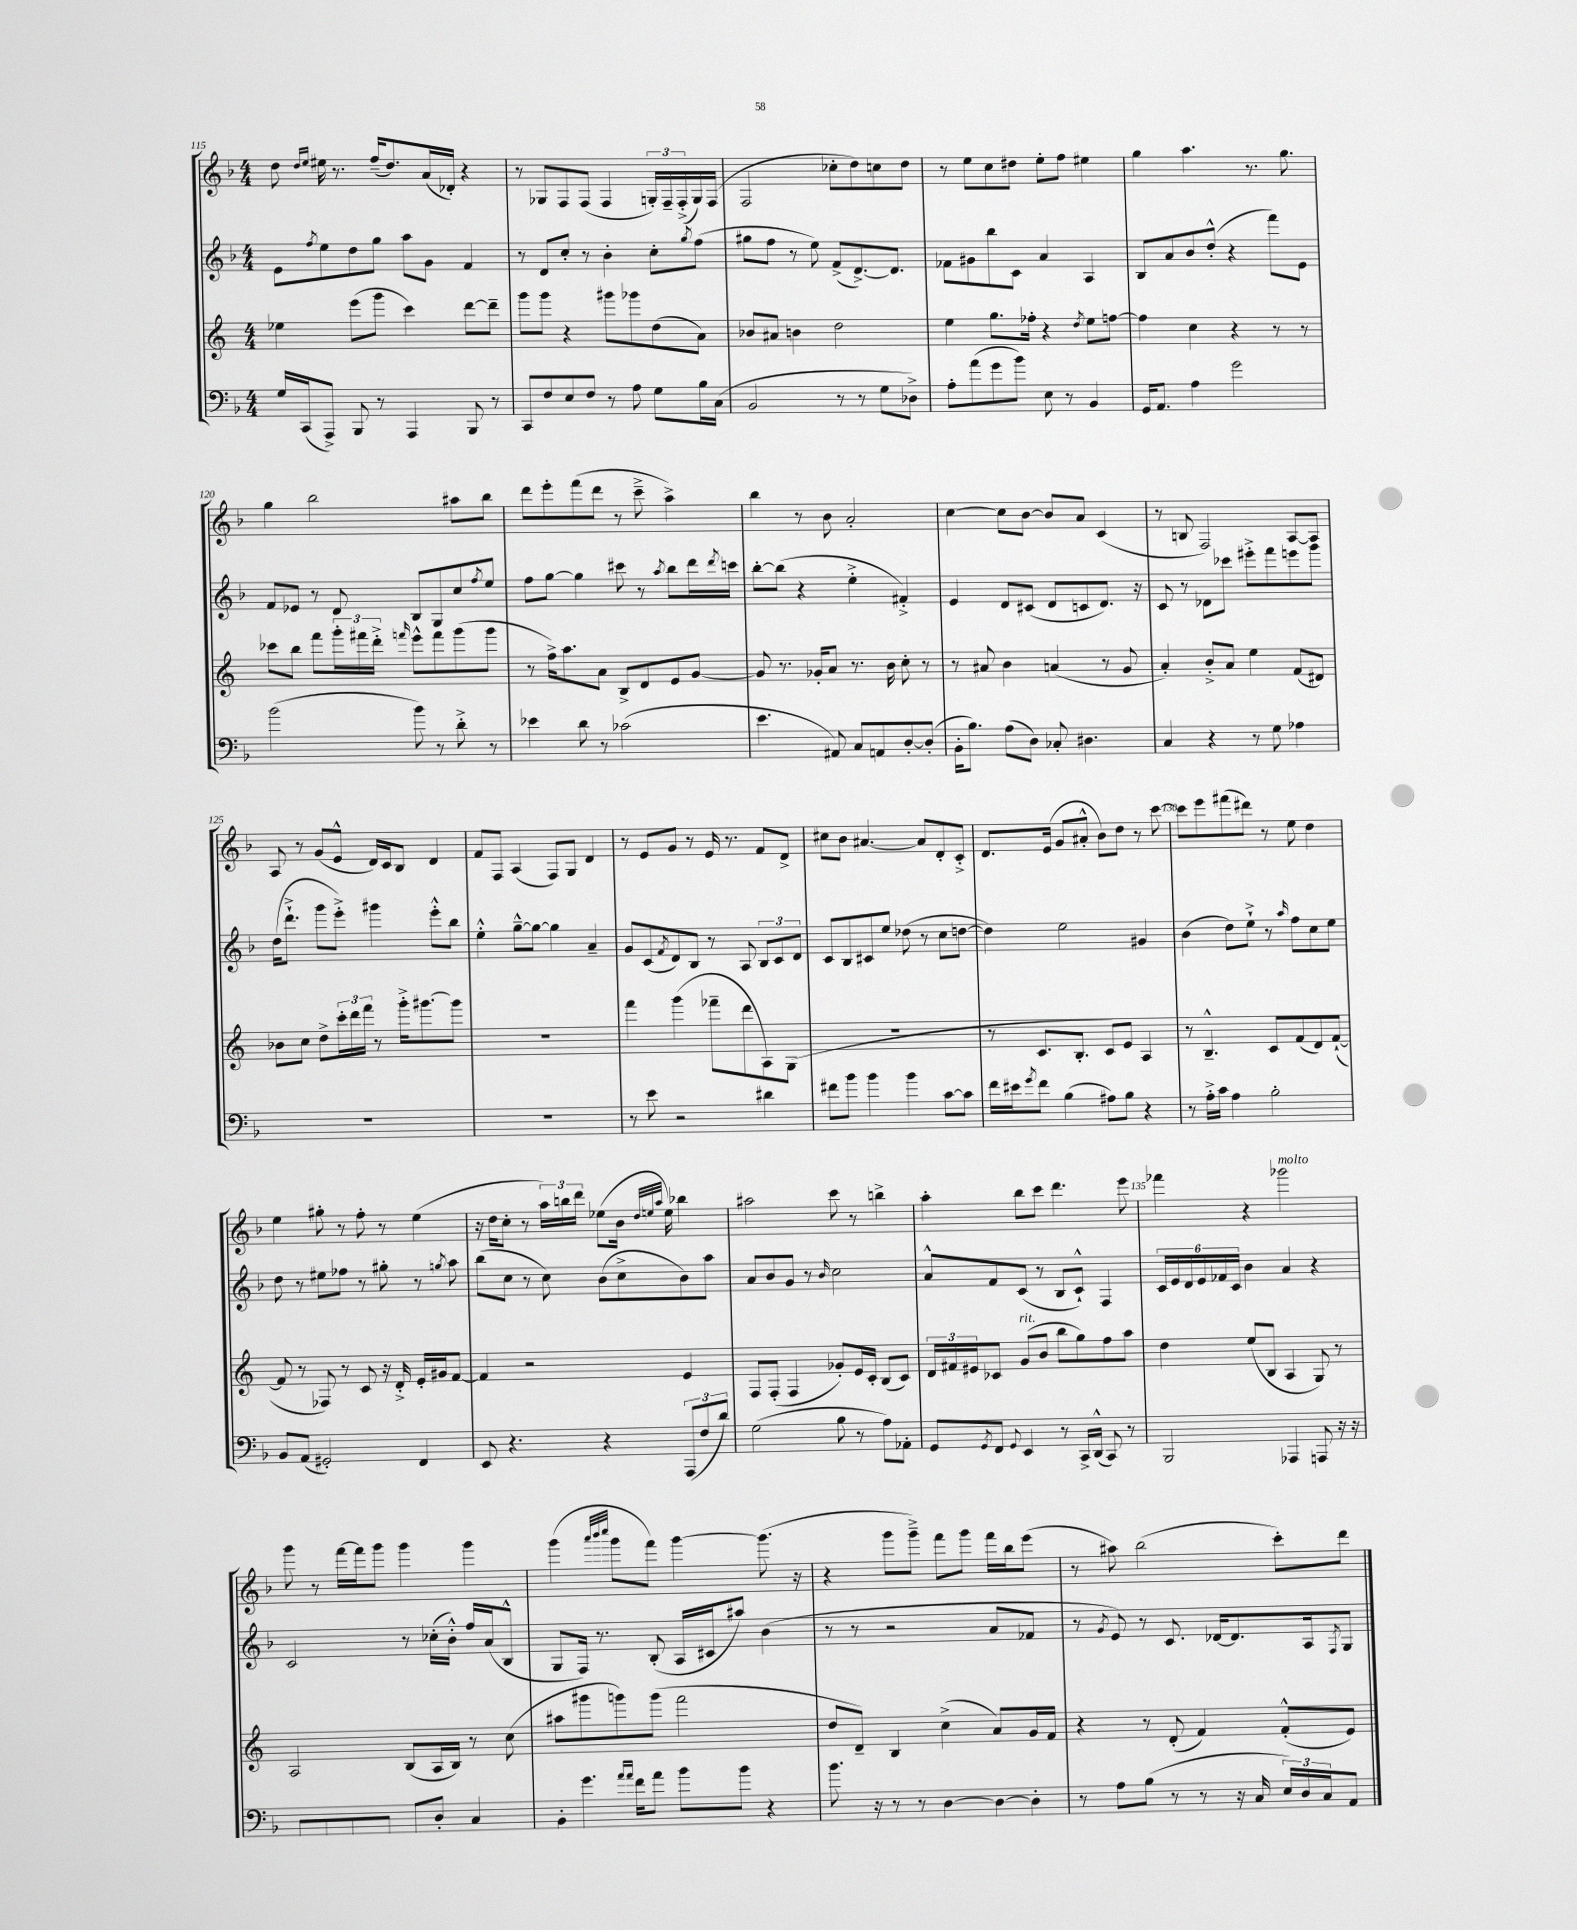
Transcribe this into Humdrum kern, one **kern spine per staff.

**kern	**kern	**kern	**kern
*part4	*part3	*part2	*part1
*staff4	*staff3	*staff2	*staff1
*clefF4	*clefG2	*clefG2	*clefG2
*k[b-]	*k[]	*k[b-]	*k[b-]
*M4/4	*M4/4	*M4/4	*M4/4
=115	=115	=115	=115
16G/LL	4ee-X\	8e\L	8dd\
(16CC/J	.	.	.
.	.	.	16qqdd/LL
.	.	8qff/	16qqee/JJ
8AAA^/J)	.	8ee\	16ee#X\
.	.	.	8.r
8BBB-/	(8eee\L	8dd\	.
8r	8ggg\J	8gg\J	(16ff~/KL
.	.	.	8.dd/)
4AAA/	4ccc\)	8aa\L	.
.	.	8g\J	(16a/L
.	.	.	16d-X'/JJ)
8BBB-/	[8ddd\L	4f/	4r
8r	8ddd~\J]	.	.
=116	=116	=116	=116
8CC/L	8ggg\L	8r	8r
8F/	8ggg\J	8d/L	8G-X/L
8E/	4r	8cc'/J	8F/
8F/J	.	8r	(8F/J
8r	8ggg#X\L	4b-'\	4F/
8A\	8ggg-X\	.	.
8G\L	(8dd\	8cc'\L	24Gn'/LL)
.	.	.	24F~/
.	.	.	(24F'^/
.	.	8qgg/	.
16B-\L	8a\J)	(8ff\J	16G/)
(16C\JJ	.	.	(16F/JJ
=117	=117	=117	=117
2BB-/	8b-X/L	8gg#X\L	2F/
.	8a#X/J	8ff\J	.
.	4bn\	8r	.
.	.	8ee\)	.
8r	2dd\	(8f^/L	8cc-X'\L
8r	.	[8.d^/)	8dd\)
8G\L	.	.	8ccn\
.	.	8.d/J]	.
8D-X^\J)	.	.	8dd\J
=118	=118	=118	=118
8A'\L	4ee\	8f-X\L	8r
(8a\	.	8g#X\	8ee\L
8g\	8.gg\L	8bb-\	8cc\
8b-\J)	.	8c\J	8dd#X\J
.	16ff-X'\Jk	.	.
8E\	4r	4a/	8ee'\L
8r	.	.	8ff\J
.	8qdd/	.	.
4BB-/	8ee\L	4A/	4ee#X\
.	[8ffn\J	.	.
=119	=119	=119	=119
16GG/KL	4ff\]	8B-/L	4gg\
8.AA/J	.	.	.
.	.	8a/	.
4A\	4cc\	8b-/	4.aa\
.	.	(8dd'^^/J	.
2g\	4r	4r	.
.	.	.	8.r
.	8r	8fff\L)	.
.	.	.	8.gg\
.	8r	8e\J	.
!!LO:LB:g=z
=120	=120	=120	=120
(2b-\	8ccc-X\L	8f/L	4gg\
.	8bb\J	8e-X/J	.
.	8fff\L	8r	2bb-\
.	24ggg'\L	8d/	.
.	24fff#X\	.	.
.	24ddd'^\JJ	.	.
.	16qqfffn/	.	.
8b-\)	8eee^^\L	8B-/L	.
8r	8fff\	8G/	.
8d'^\	(8ggg\	8cc/	8aa#X\L
.	.	8qff/	.
8r	8ggg\J	8ee/J	8bb-\J
=121	=121	=121	=121
4e-X\	8r	8ff\L	8ddd\L
.	16ff^\KL)	[8gg\J	8eee'\
.	8.aa\	.	.
8d\	.	4gg\]	(8fff\
8r	8a\J	.	8ddd\J
(2c-X\	8B^/L	8ccc#X\	8r
.	8d/	8r	8ccc~^\
.	.	8qaa/	.
.	8e/	8bb-\L	4aa^\)
.	[8g/J	16ddd\L	.
.	.	8qddd/	.
.	.	16cccn\JJ	.
=122	=122	=122	=122
4.e\	8g/]	[8bb-'\L	4bb-\
.	8.r	(8bb-\J]	.
.	.	4r	8r
.	16g-X'/KL	.	.
8AA#X/)	8a/J	.	8b-\
8C/L	8.r	4ee'^\	2a'/
8AAn/	.	.	.
.	16b\	.	.
[8D'/	8cc'\	4f#X'^/)	.
(8D'/J]	8r	.	.
=123	=123	=123	=123
16BB-'\KL	8r	4e/	[4cc\
8.B-\J)	.	.	.
.	8a#X/	.	.
(8A\L	4b\	8d/L	8cc\L]
8D\J)	.	(8c#X/J	[8b-\J
8C-X'/	(4an/	8d/L	8b-/L]
4.D#X\	.	8cn/	8a/J
.	8r	8.d/J)	(4c/
.	8g/	.	.
.	.	16r	.
=124	=124	=124	=124
4C/	4a'/)	8c/	8r
.	.	8r	8Bn/
4r	8b'^/L	8d-X\L	2F/)
.	8a/J	8ccc-X\J	.
8r	4ee\	8eee#X'^\L	.
8G\	.	8fff\	.
4A-X\	(8f/L	8eeen\	[8A/L
.	8d#X/J)	8ggg\J	8A/J]
!!LO:LB:g=z
=125	=125	=125	=125
1r	8b-X\L	(16dd\KL	8A/
.	.	8.ddd`^\J	.
.	8cc\J	.	8r
.	8dd^\L	8ggg\L	(8g/L
.	24ccc'\L	8eee'^\J)	8e^^/J
.	24ddd\	.	.
.	24fff\JJ	.	.
.	8r	4ggg#X\	16d/LL)
.	.	.	16c/J
.	16ggg'^\KL	.	8B-/J
.	[8.ggg#X\	.	.
.	.	8eee'^^\L	4d/
.	8ggg#\J]	8bb-\J	.
=126	=126	=126	=126
1r	1r	4ee'^^\	8f/L
.	.	.	8F/J
.	.	[8gg~^^\L	(4A/
.	.	8gg\J_	.
.	.	4gg\]	8F/L)
.	.	.	8G/J
.	.	4a~/	4d/
=127	=127	=127	=127
8r	4fff\	8g/L	8r
8e\	.	(8c/	8e/L
.	.	8qf/	.
2r	(4ggg\	8d/)	8g/J
.	.	8B-/J	8r
.	8fff-X~\L	8r	16e/
.	.	.	8.r
.	8ddd\	8A/	.
4d#X\	8A\)	12B-/L	8f/L
.	.	12c/	.
.	(8G\J	.	8d^/J
.	.	12d/J	.
=128	=128	=128	=128
8f#X\L	1r	8c/L	8cc#X\L
8b-\J	.	8B-/	8b-\J
4b-\	.	8c#X/	[4.a#X/
.	.	8ee/J	.
4b-\	.	(8dd-X\	.
.	.	8r	8a#/L]
[8c\L	.	8cc\L	8d'/
8c\J]	.	[8ddn\J	8c'^/J
=129	=129	=129	=129
16f\LL	8r	4dd\])	8.d/L
16e#X\J	.	.	.
8qg/	.	.	.
8f\J	8.c/L	.	.
.	.	.	(16e/Jk
(4B-\	.	2ee\	8g/L
.	8.B'/J	.	.
.	.	.	8a#X'^^/J
8A#X\L)	8c/L)	.	8b-\L)
8B-\J	8e/J	.	8dd\J
4r	4A/	4g#X/	8r
.	.	.	[8ccc\
=130	=130	=130	=130
8r	8r	(4b-\	8ccc\L]
16A'^\LL	4.B~^^/	.	8eee\
16c\JJ	.	.	.
4A\	.	8dd\L)	(8fff#X\
.	.	8ee`^\J	8ddd#X\J)
2B-'\	8c/L	8r	8r
.	.	16qqaa/	.
.	(8f/	8ff\L	8ee\
.	8d/)	8cc\	4dd\
.	([8f`/J	8ee\J	.
!!LO:LB:g=z
=131	=131	=131	=131
8BB-/L	8f/]	8dd\	4ee\
(8AA/J	8r	8r	.
2GG#X'/)	8F-X/)	8ee#X\L	8gg#X'\
.	8r	8ff-X\J	8r
.	8c/	8r	8ff'\
.	16r	8gg#X'\	8r
.	16d'^/	.	.
4FF/	16e'/LL	8r	(4ee\
.	16g#X/J	.	.
.	.	8qggn/	.
.	[8f/J	8aa\	.
=132	=132	=132	=132
8EE/	4f/]	(8bb-\L	16r
.	.	.	16dd\KL
4.r	.	8cc\J	8cc'\J
.	2r	8r	8r
.	.	8cc\)	24aa\LL)
.	.	.	24bbn\
.	.	.	24ddd\JJ
4r	.	(8b-\L	(8ee-X\L
.	.	8cc^\	16b-\Jk
.	.	.	32qqdd/LLL
.	.	.	32qqeen/
.	.	.	32qqaa/JJJ
.	.	.	16ee\)
(12AAA/L	4e/	8b-\)	4bb-X\
12F/	.	.	.
.	.	8aa\J	.
12d/J)	.	.	.
=133	=133	=133	=133
(2G\	8F/L	8a/L	2aa#X\
.	(8F'/J	8b-/	.
.	4F/	8g/J	.
.	.	8r	.
.	.	16qqb-/	.
8B-\	8g-X'/L)	2cc\	8ccc\
8r	16e/L	.	8r
.	16c'/JJ	.	.
8A\L)	(8B/L	.	4bbn^\
8AA-X'\J	8c/J)	.	.
=134	=134	=134	=134
8GG/L	24d/LL	8a^^/L	4aa'\
.	24f#X/	.	.
.	24e#X/J	.	.
8qGG/	.	.	.
8FF/J	8c-X/J	8f/	.
8qqGG/	.	.	.
!	!LO:TX:a:i:t=rit.	!	!
4EE/	(8g/L	(8c/J	8bb-\L
.	8b/J	8r	8ccc\J
8r	8bb\L	8B-/L	4.ddd\
16CC^/LL	8gg\)	8c`^^/J)	.
(16DD^^/JJ	.	.	.
8CC/)	8ff\	4F/	.
8r	8aa\J	.	8eee\
=135	=135	=135	=135
2BBB-/	4dd\	24c/LL	4fff-X\
.	.	24e/	.
.	.	24d/	.
.	.	24e/	.
.	.	24f-X/	.
.	.	24c/JJ	.
.	(8ee/L	4b-\	4r
.	8B/J	.	.
!	!	!	!LO:TX:a:i:t=molto
4AAA-X/	4A/	4a/	2ggg-X\
8AAAn/	8G/)	4r	.
16r	8r	.	.
16r	.	.	.
!!LO:LB:g=z
=136	=136	=136	=136
(8AAA/L	2A/	2c/	8ggg\
8BBB-/	.	.	8r
8AAA/	.	.	[16fff\LL
.	.	.	16fff\J]
8CC/J)	.	.	8ggg\J
8DD/L	(8B/L	8r	4ggg\
8D'/J	16A/L	(16cc-X'\LL	.
.	16B/JJ)	16b-'^^\JJ)	.
4C/	8r	16ff/LL	4ggg\
.	.	(16a/J	.
.	(8cc\	8B-^^/J	.
=137	=137	=137	=137
8BB-'\L	8aa#X\L	8G/L	(4ggg\
8.g\J	8ggg#X\	16F/Jk)	.
.	.	8.r	.
.	.	.	32qqaaa/LLL
.	.	.	32qqbbb-/
.	.	.	32qqcccc/JJJ
.	8gggn\)	.	8ggg\L
16qqa/LL	.	.	.
16qqa/JJ	.	.	.
16f\KL	.	.	.
8a\J	(8ggg\J	(8B-'/	8fff\J)
8b-\L	2fff\	16A/LL	[4ggg\
.	.	16c#X/J	.
8b-\J	.	8aa#X/J)	.
4r	.	(4b-\	(8.ggg\]
.	.	.	16r
=138	=138	=138	=138
8.b-\	8dd/L	8r	4r
.	8d~/J)	8r	.
16r	.	.	.
8r	4B/	2r	8ggg\L
8r	.	.	8ggg~^\J)
[4D\	(4cc^\	.	8fff\L
.	.	.	8ggg\J
8D\L_	8a/L)	8a/L	16fff\LL
.	.	.	16bb-\J
8D'\J]	16g/L	8f-X/J	(8eee\J
.	16f/JJ	.	.
=139	=139	=139	=139
8r	4r	8r	8r
.	.	8qg/	.
8A\L	.	8e/)	8aa#X\)
(8B-\J	8r	8r	(2bb-\
8r	(8d'/	8.c/	.
8r	4f/)	.	.
.	.	[16d-X/KL	.
16r	.	8.d-/]	.
16C/	.	.	.
24E/LL)	(8f'^^/L	.	8ccc'\L)
24D/	.	.	.
.	.	16A/k	.
24C/J	.	.	.
.	.	8qF/	.
8AA/J	8e/J)	8G/J	8ddd\J
==	==	==	==
*-	*-	*-	*-
